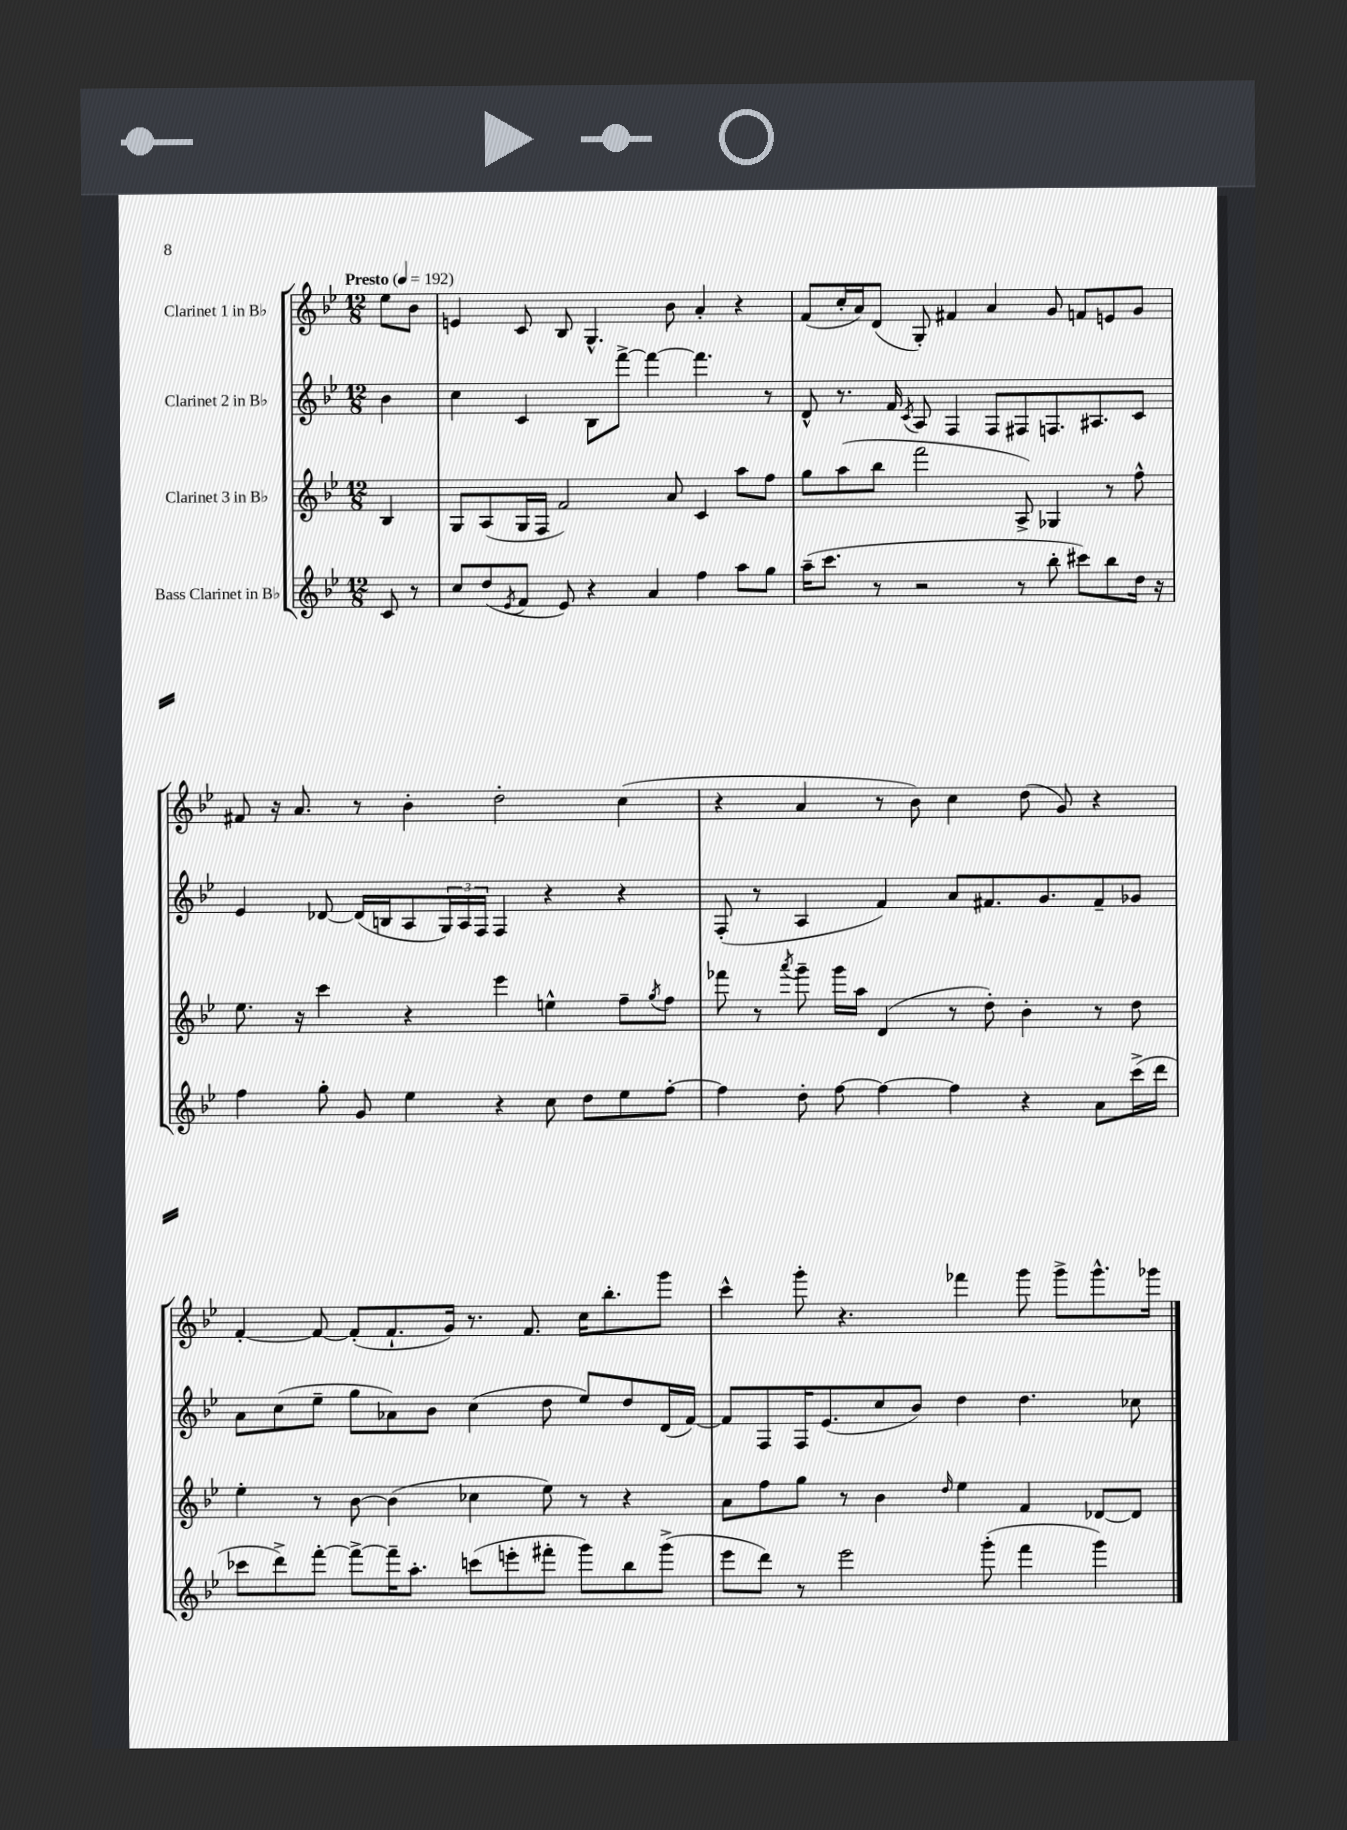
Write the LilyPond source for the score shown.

<<
\new StaffGroup <<
\new Staff = "s0" \with { instrumentName = "Clarinet 1 in Bb" } {
    \clef treble \key bes \major \numericTimeSignature \time 12/8 \partial 4 \tempo "Presto" 4 = 192
    ees''8 bes'8 |
    e'4 c'8 bes8 g4.-^ bes'8 a'4-. r4 |
    f'8( c''16-. a'16) d'8( g8-.) fis'4 a'4 g'8 f'8 e'8 g'8 |
    fis'8 r16 a'8. r8 bes'4-. d''2-. c''4( |
    r4 a'4 r8 bes'8) c''4 d''8( g'8) r4 |
    f'4~-. f'8~ f'8-.( f'8.-! g'16) r8. f'8. c''16 bes''8.-. g'''8 |
    c'''4-^ g'''8-. r4. fes'''4 g'''8 g'''8-> g'''8.-^ ges'''16 \bar "|." |
}
\new Staff = "s1" \with { instrumentName = "Clarinet 2 in Bb" } {
    \clef treble \key bes \major \numericTimeSignature \time 12/8 \partial 4
    bes'4 |
    c''4 c'4 bes8 f'''8~-> f'''4~ f'''4. r8 |
    d'8-^ r8. f'16 \acciaccatura { c'8 } a8 f4 f8 fis8 f8. ais8. c'8 |
    ees'4 des'8~ des'16( b16 a8 \tuplet 3/2 { g16) a16 f16 } f4 r4 r4 |
    f8-.( r8 a4 f'4) a'8 fis'8. g'8. fis'8-- ges'8 |
    a'8 c''8( ees''8-- g''8 aes'8) bes'8 c''4( d''8 ees''8) d''8 d'16( f'16~) |
    f'8 f8 f16 ees'8.( c''8 bes'8) d''4 d''4. ces''8 \bar "|." |
}
\new Staff = "s2" \with { instrumentName = "Clarinet 3 in Bb" } {
    \clef treble \key bes \major \numericTimeSignature \time 12/8 \partial 4
    bes4 |
    g8 a8( g16 f16 f'2) a'8 c'4 a''8 f''8 |
    g''8 a''8( bes''8 f'''2 a8->) ges4 r8 f''8-^ |
    ees''8. r16 c'''4 r4 ees'''4 e''4-^ f''8-- \acciaccatura { g''8 } f''8 |
    fes'''8 r8 \acciaccatura { a'''8 } g'''8-- g'''16 a''16 d'4( r8 d''8-.) bes'4-. r8 d''8 |
    ees''4-. r8 bes'8~ bes'4( ces''4 ees''8) r8 r4 |
    a'8 f''8 g''8 r8 bes'4 \grace { d''16 } ees''4 f'4 des'8~ des'8 \bar "|." |
}
\new Staff = "s3" \with { instrumentName = "Bass Clarinet in Bb" } {
    \clef treble \key bes \major \numericTimeSignature \time 12/8 \partial 4
    c'8 r8 |
    c''8 d''8( \acciaccatura { ees'8 } f'8 ees'8) r4 a'4 f''4 a''8 g''8 |
    a''16--( c'''8. r8 r2 r8 bes''8-. cis'''8) bes''8 d''16 r16 |
    f''4 g''8-. g'8 ees''4 r4 c''8 d''8 ees''8 f''8~-. |
    f''4 d''8-. f''8~ f''4~ f''4 r4 a'8 c'''16->( d'''16 |
    ces'''8 d'''8->) f'''8~-. f'''8~-> f'''16-- a''8.-. c'''8( e'''8-. fis'''8-. g'''8) bes''8 g'''8->( |
    ees'''8 d'''8) r8 ees'''2 g'''8-.( f'''4 g'''4) \bar "|." |
}
>>
>>
\layout { \context { \Score \remove "Bar_number_engraver" } }
